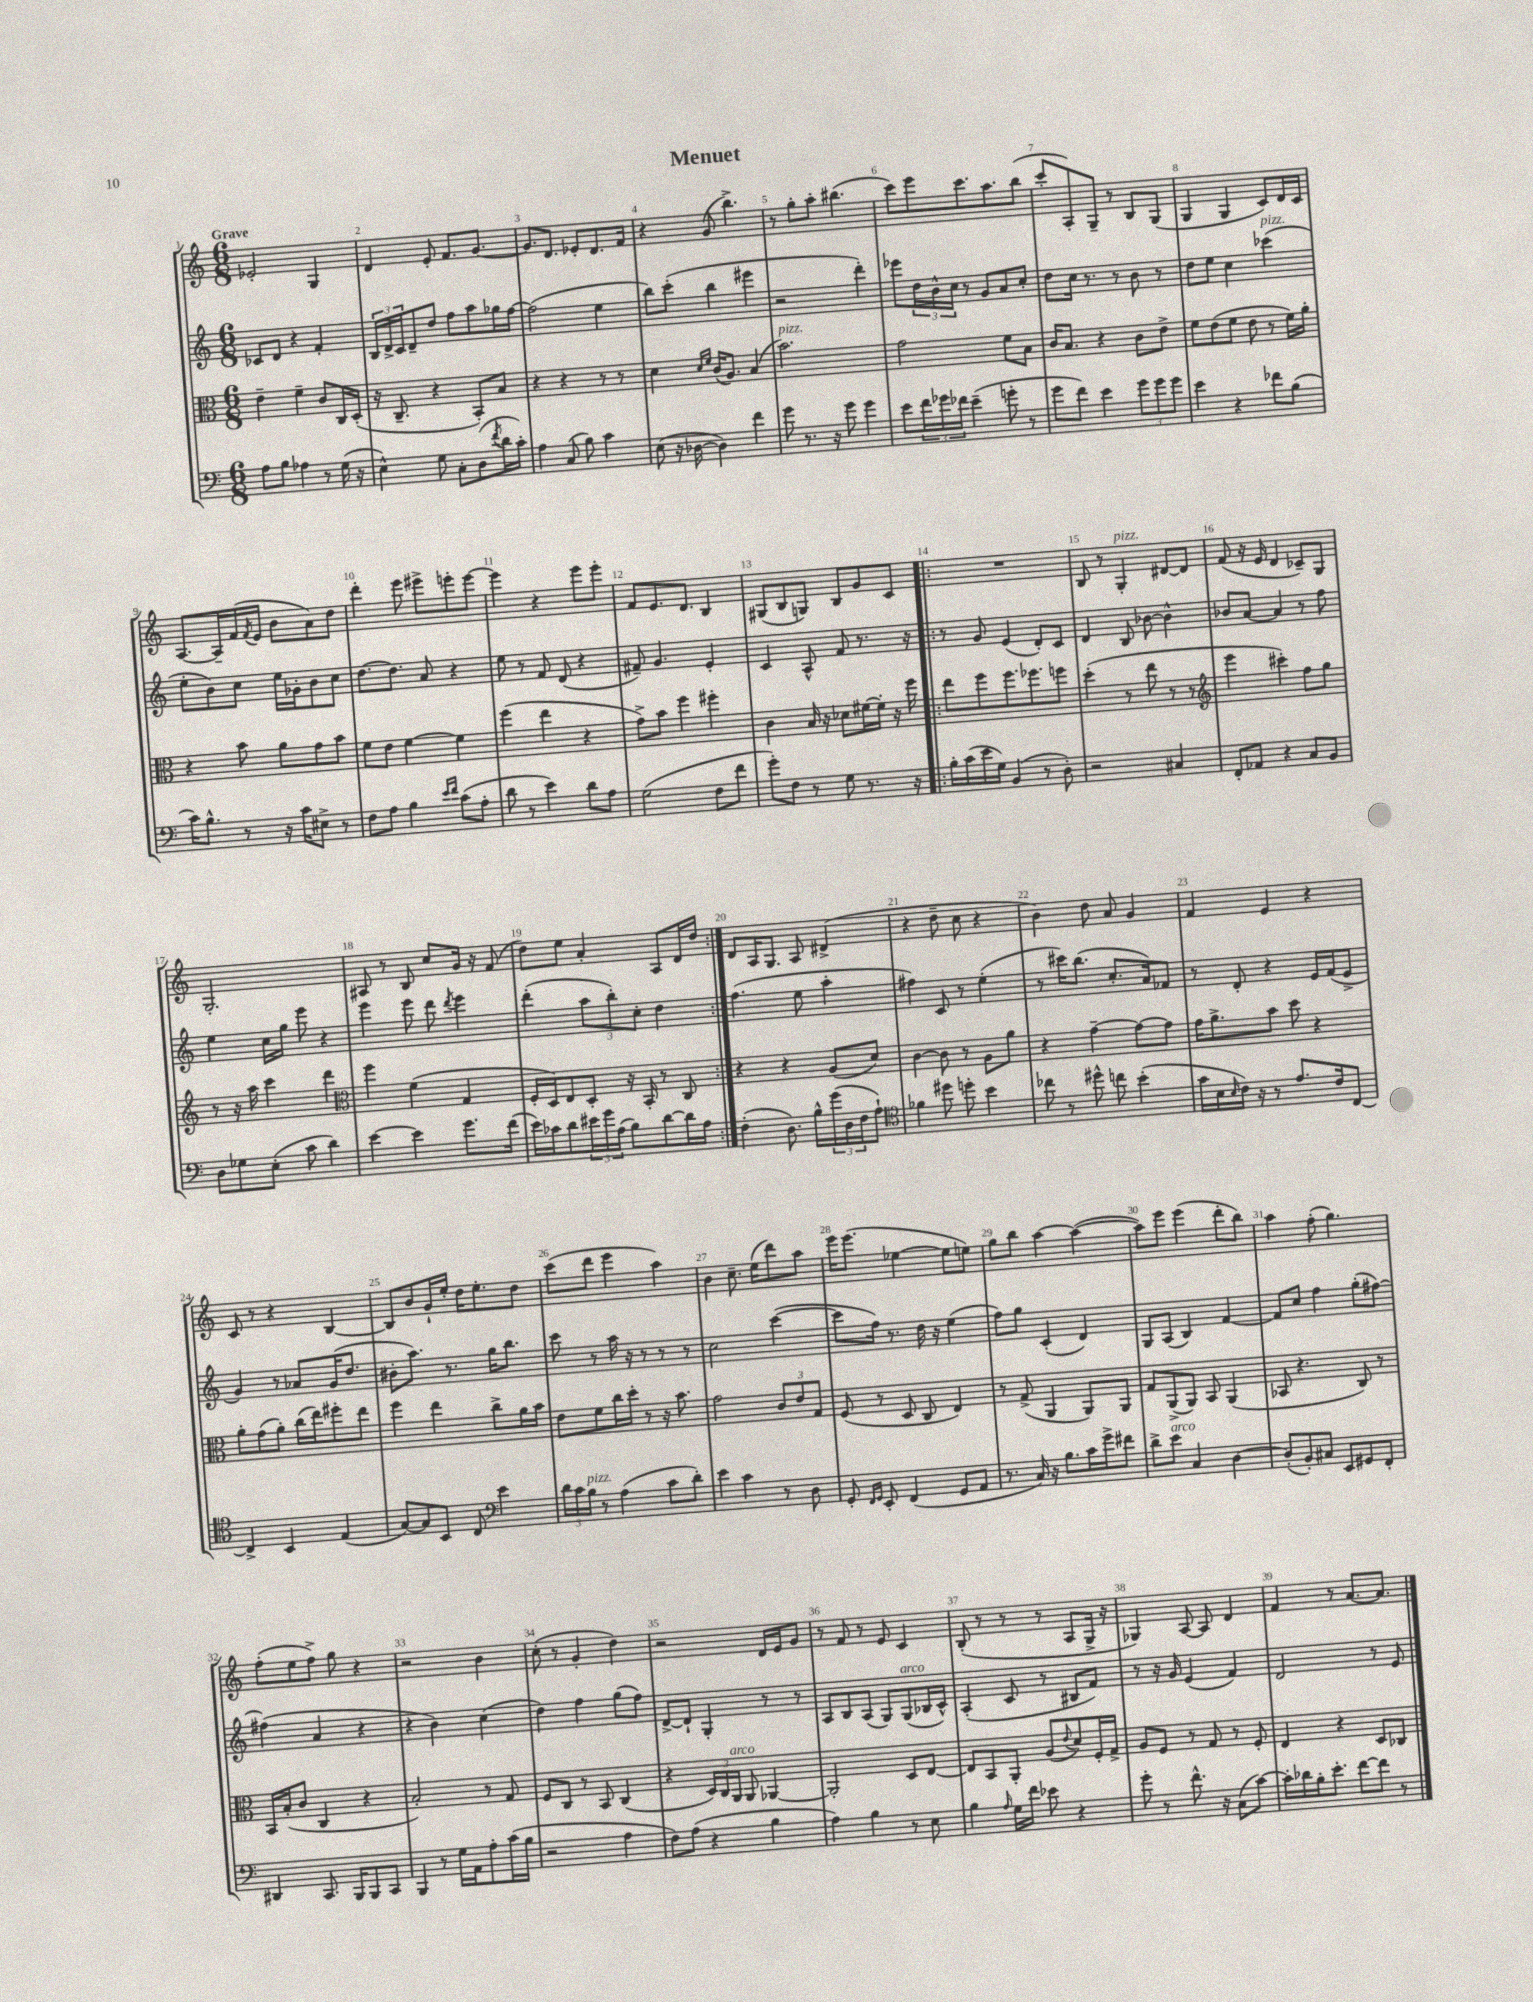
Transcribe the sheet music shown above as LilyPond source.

\header { title = "Menuet" }
<<
\new StaffGroup <<
\new Staff = "s0" {
    \clef treble \key c \major \numericTimeSignature \time 6/8 \tempo "Grave"
    ees'2-. g4 |
    d'4 e'8-. f'8. g'8.~ |
    g'8. d'8. ees'8-. d'8. f'16 |
    r4 g'8( b''4.->) |
    r8 g''8-. a''8-. bis''4.( |
    c'''8) e'''8 c'''8. a''8. b''8( |
    c'''8-. a8-.) g8-- r8 b8 g8( |
    g4 g4 c'8) d'16 c'16 |
    a8.~ a16-- f'16( \acciaccatura { f'8 } e'16 b'8 a'8) d''8 |
    d'''4-. e'''8 eis'''8-> e'''8-. e'''8~ |
    e'''4 r4 e'''8 e'''8-. |
    f'8 e'8. d'8. b4 |
    gis8( b8 g8) b8 g'8 c'8 |
    \repeat volta 2 { R2. |
    b8 r8 g4-.^\markup { \italic "pizz." } dis'8~ dis'8 |
    f'8( r16 e'16 d'4 ces'8--) g8 |
    g2.-. |
    ais8 r8 b8 c''8 g'16 r16 f'8( |
    d''8) e''8 a'4-. a8 d'16 d''16 | }
    d'8 a16 g8. a8 dis'4->( |
    r4 d''8-- c''8 r4 |
    b'4) d''8 a'8 g'4 |
    f'4 e'4 r4 |
    c'8 r8 r4 b4~ |
    b8 b'8 g'16-! e''16-. d''16 e''8.-. d''8 |
    c'''8( d'''8 e'''4 a''4) |
    b'4 c''8.-- e''16( d'''8) a''8 |
    e'''16 e'''8.( ees''4~ ees''8 e''8) |
    g''8 b''8 a''4~ a''4~( |
    a''8) e'''8 e'''4( d'''8-. b''8) |
    a''4 f''8-.( g''4.) |
    f''8-.( e''8 f''8->) g''8 r4 |
    r2 b'4 |
    c''8-.( r8 g'4-. d''4) |
    r2 d'16 e'16 g'8 |
    r8 f'8 r8 e'8 c'4 |
    b8-.( r8 r8 r8 a8 g16-> r16 |
    ges4) a8~ a8 d'4 |
    f'4 r8 a'8.~ a'8. \bar "|." |
}
\new Staff = "s1" {
    \clef treble \key c \major \numericTimeSignature \time 6/8
    ces'8 d'8 r4 f'4-. |
    \tuplet 3/2 { b16 d'16-> c'16 } d'8-- d''8 f''8 a''8 ges''16 f''16~ |
    f''2( e''4 |
    b''8) c'''8-.( b''4 eis'''4 |
    r2 d'''4-.) |
    ees'''8 \tuplet 3/2 { d''16 b'16-^ c''16 } r8 g'8 a'8 c''8-. |
    d''8 c''16 r8. r8 b'8 r8 |
    d''8 e''8 c''4 ces'''4^\markup { \italic "pizz." }( |
    e''8-. b'8) c''8 e''16 ges'16-. b'8 c''8 |
    d''8.~ d''8. a'8 r4 |
    e''8 r8 f'8 d'8( r4 |
    fis'8--) g'4. e'4-. |
    c'4 a8-^ f'8 r8. r16 |
    \repeat volta 2 { r8 g'8 e'4( d'8-.) c'8 |
    d'4 b8 bes'8~ bes'4-^ |
    bes'8 a'8~ a'4 r8 f''8 |
    e''4 c''16 g''16 e'''8 r4 |
    e'''4 e'''8 d'''8 \acciaccatura { d'''8 } e'''4 |
    d'''4-.( \tuplet 3/2 { a''8 b''8-.) c''8-. } d''4 | }
    f''4.( e''8 a''4-. |
    fis''4) c'8 r8 e''4-.( |
    r8 cis'''16) b''8.( c''8.-. a'16) fes'8 |
    r8 d'8-. r4 e'16 f'16( e'8-> |
    g'4) r8 aes'8 g'16( d''8. |
    bis'8-. a''8.) r8. g''16 b''8. |
    c'''8 r8 a''16 r16 r8 r8 r8 |
    c''2 c'''4~( |
    c'''8 f''16) r8. d''16 r16 e''4( |
    f''8) g''8 c'4-.( d'4) |
    g8 a8( b4) f'4~ |
    f'8 c''8 f''4 g''8-.( fis''8~) |
    fis''4( a'4 r4 |
    r4 b'4) c''4( |
    d''4) f''4 g''8( f''8) |
    d'8~-> d'8-! g4-. r8 r8 |
    a8 b8 a8( g8) g8^\markup { \italic "arco" }( bes16 c'16-^) |
    a4-.( c'8 r8 bis8 f'8) |
    r8 r16 g'16 e'4( f'4) |
    d'2 r8 e'8 \bar "|." |
}
\new Staff = "s2" {
    \clef alto \key c \major \numericTimeSignature \time 6/8
    e'4-- f'4-- c'8 c16 d16-.( |
    r16 c8.-- r4 b,8-.) b8 |
    r4 r4 r8 r8 |
    d'4 \grace { d'16 f'16 } c'16( a8.) b4( |
    b'2.^\markup { \italic "pizz." }) |
    g'2 f'8 b8 |
    c'16 b8. r4 c'8 e'8-> |
    f'8 e'8( f'8 e'8 r8 f'16) a'16-. |
    r4 b'8 a'8 g'8 b'8 |
    f'8 e'8 f'4~ f'4 |
    f''4( e''4 r4 |
    g'8->) b'8 f''4 fis''4-. |
    c'4 b16 r16 des'8 fis'16~ fis'16-. r16 f''16 |
    \repeat volta 2 { e''8 f''8 f''8. fes''8. f''8 |
    d''4-.( r8 e''8 r8 r8 |
    \clef treble e'''4 cis'''4-.) f''8 g''8 |
    r8 r16 a''16 c'''4 d'''4 |
    \clef alto f''4 f'4( g4 |
    f16-. d16) e8 d8-. r16 b,16-. r8 c8 | }
    r4 r4 a8( d'8) |
    c'4~ c'8 r8 a8 a'8 |
    r4 g'4~-- g'8~ g'8 |
    g'16 a'8.-> b'8 d''8 r4 |
    a'8-. g'8( a'8-.) c''16( e''16) fis''8-. e''8 |
    f''4 e''4 c''8-> a'16 b'16 |
    e'8 f'8 c''16 d''16-. r8 r16 b'8. |
    g'2 \tuplet 3/2 { c'8 e'8 g8 } |
    f8( r8 d8 c8 e4) |
    r8 g8->( a,4 a,8) a,8 |
    g8 a,8->( a,8) b,8 a,4( |
    bes,8 r4. c8) r8 |
    b,16 b16-.( c'8 c4 r4 |
    b2-.) r8 g8 |
    f8 c8 r8 b,8 c4( |
    r4 \tuplet 3/2 { d16) c16 a,16^\markup { \italic "arco" } } a,8 aes,4~ |
    aes,2-. d8 e8~ |
    e8 b,8 a,8-. a8( \appoggiatura { e'8 } d'8) f16-. g16-> |
    a8 f8 r8 g8 r8 f8-. |
    e4 r4 d8 ces8 \bar "|." |
}
\new Staff = "s3" {
    \clef bass \key c \major \numericTimeSignature \time 6/8
    a8 b8 aes4 r8 g16( r16 |
    e4-^) g8 c8-. d8( \acciaccatura { f'8 } d'16 c'16-.) |
    a4 c8( b8) c'4 |
    e8( r16 des16~ des4) f'4 |
    g'8 r8. r16 g'8 g'4 |
    e'8 \tuplet 3/2 { f'16 ges'16 fes'16 } e'4--( g'8-. r8 |
    g'8 f'8) e'4 \tuplet 3/2 { g'8 g'8 g'8 } |
    e'4 r4 fes'8 b8( |
    c'16) b8.-^ r8 r16 c'16 eis8-> r8 |
    f8 a8 b4 \grace { e'16 f'16 } c'8( a8-. |
    d'8 r8 e'4) d'8 a8 |
    g2( f8 f'8 |
    g'8-.) f8 r8 g8 r8. r16 |
    \repeat volta 2 { b16-. c'16( e'16 g16) b,4( r8 d8-.) |
    r2 cis4 |
    f,8-. aes,8 r4 c8 b,8 |
    d8 ges8 e8-.( c'8 d'4) |
    e'4~ e'4 g'8. f'16( |
    e'16) ces'16 d'8 \tuplet 3/2 { eis'16 g'16 a16( } b8) d'8~ d'16 a16 | }
    f4-.( d8.) b16-^ \tuplet 3/2 { g'16( d16 f16 } a8-!) |
    \clef tenor fes'4 dis''8 d''8-. b'4 |
    ces''8 r8 dis''8-^ c''8 b'4-.( |
    g'16 b16 \grace { b16 } c'16) r16 r8 e'8. c'16 c8~ |
    c4-> b,4 e4( |
    g8~) g8 b,8 c8 \clef bass e'4 |
    \tuplet 3/2 { d'16 c'16 b16^\markup { \italic "pizz." } } r8 a4( c'8 d'8-.) |
    e'4 c'4 r8 d8 |
    g,8-. \grace { f,16 g,16 } e,8-. f,4( g,8 a,8 |
    r8. c16) r16 b8. c'16 g'16-> fis'8 |
    d'8-> e'8^\markup { \italic "arco" } c4 d4~ |
    d8-.( b,8-.) cis8 e,8 gis,8 f,8-. |
    dis,4 c,8. b,,16 b,,8 c,8 |
    b,,4 r8 g16 a,16 a8-. c'16( b16 |
    r2 a4 |
    f8) a8( r4 b4 |
    a4) b4 r8 e8 |
    b4 \grace { a16 } g16 f'16 ees'8 r4 |
    g'8-. r8 f'8.-^ r16 c8( c'8~) |
    c'16-. des'16 b16-. e'8.-. f'8~ f'8 r8 \bar "|." |
}
>>
>>
\layout { \context { \Score \override BarNumber.break-visibility = ##(#f #t #t) barNumberVisibility = #all-bar-numbers-visible } }
